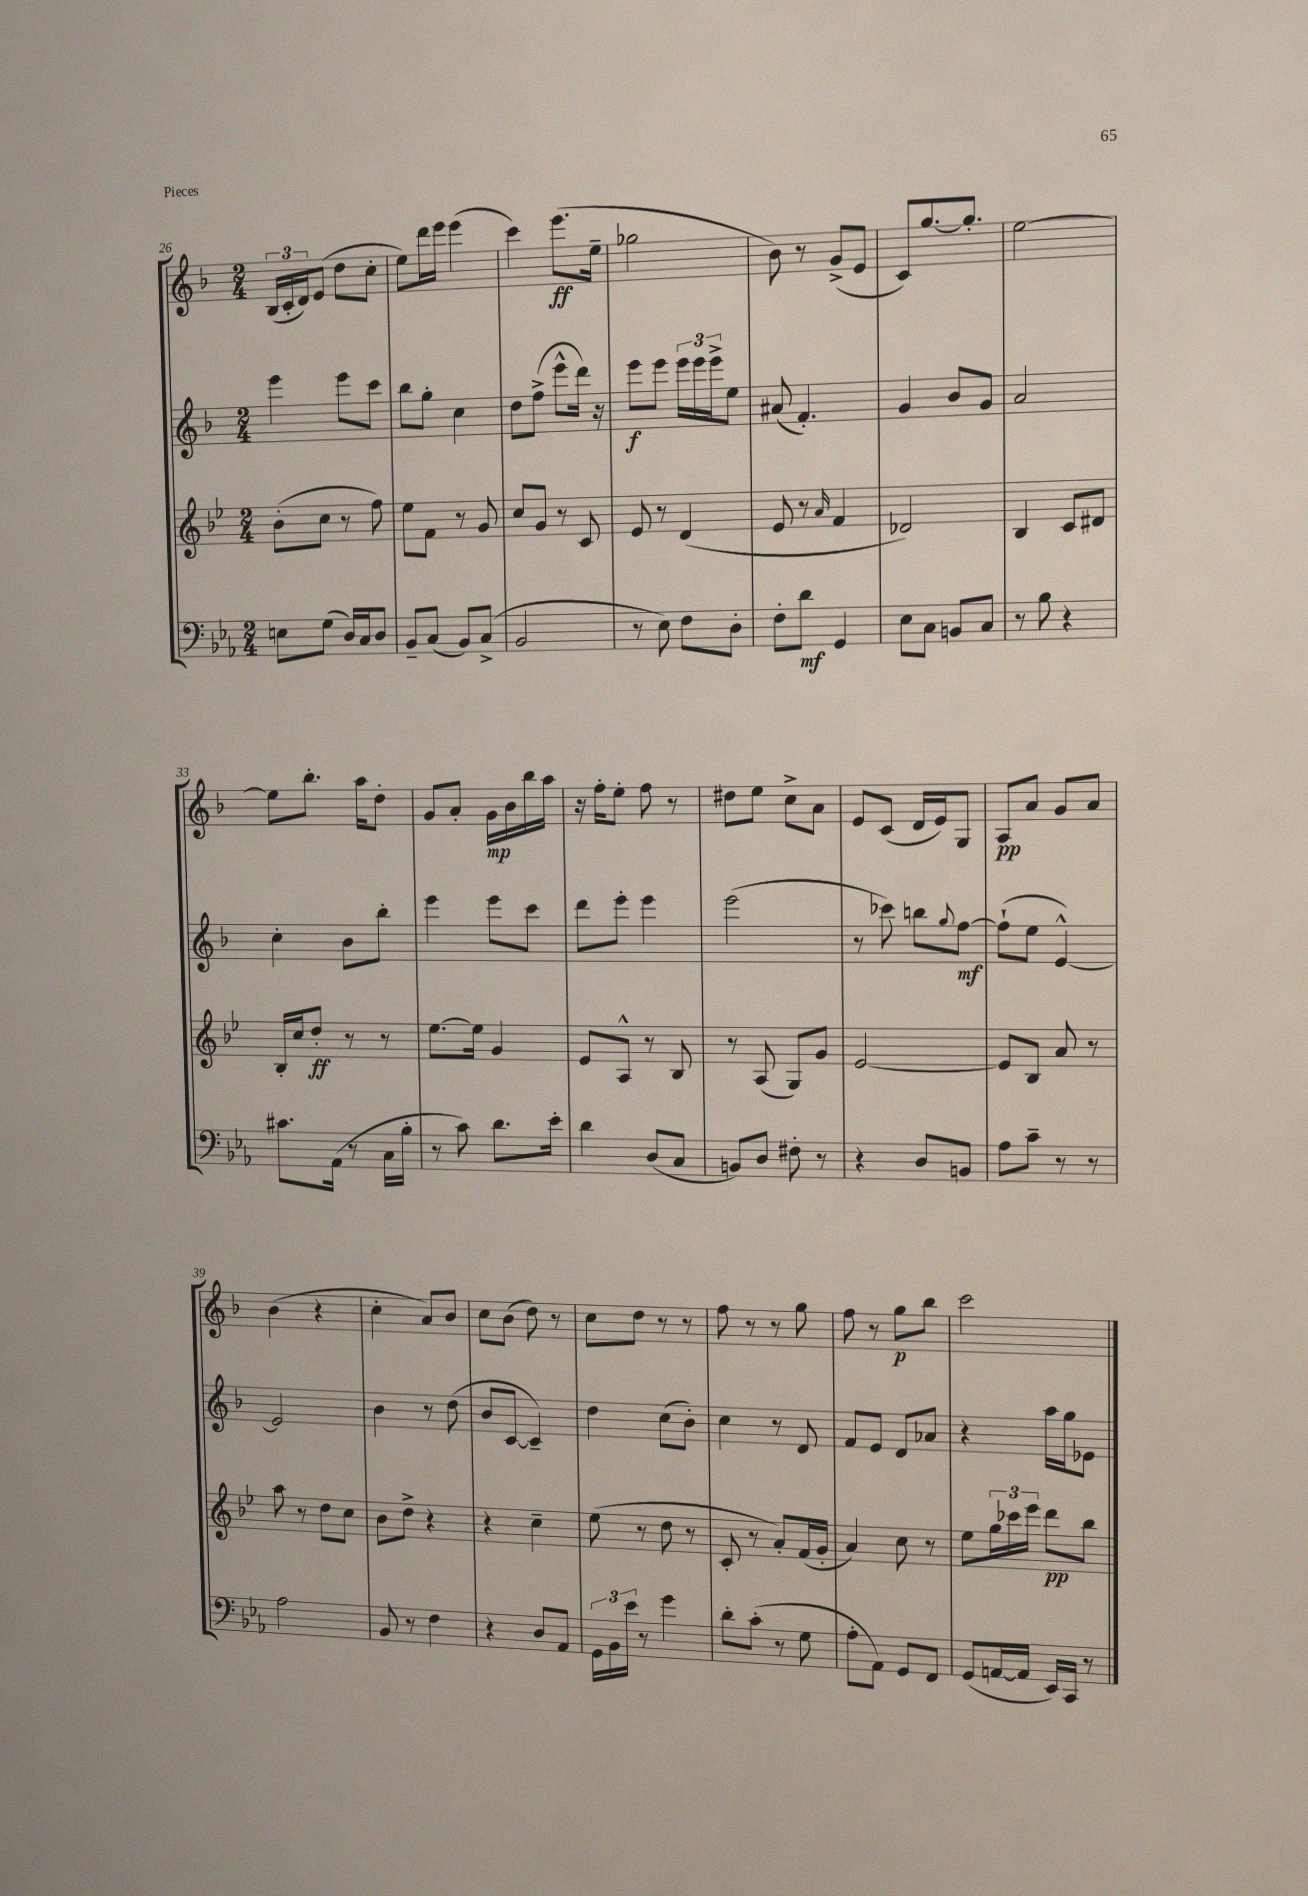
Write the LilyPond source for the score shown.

<<
\new StaffGroup <<
\new Staff = "s0" {
    \clef treble \key f \major \numericTimeSignature \time 2/4
    \tuplet 3/2 { bes16( c'16-. d'16) } e'8( d''8 c''8-. |
    e''8) d'''16 e'''16 e'''4( |
    c'''4) e'''8.\ff( e''16-- |
    ges''2 |
    bes'8) r8 g'8->( e'8 |
    c'8) g''8.~ g''8.-. |
    e''2~ |
    e''8 bes''8.-. a''16 d''8-. |
    g'8 a'8-. g'16\mp bes'16 bes''16 a''16 |
    r16 f''16-. e''8-. f''8 r8 |
    dis''8 e''8 c''8-> a'8 |
    e'8 c'8( d'16 e'16) g8 |
    a8\pp a'8 g'8 a'8 |
    bes'4( r4 |
    c''4-. a'8) bes'8 |
    c''8 bes'8( d''8) r8 |
    c''8 d''8 r8 r8 |
    f''8 r8 r8 g''8 |
    f''8 r8 g''8\p bes''8 |
    c'''2 \bar "|." |
}
\new Staff = "s1" {
    \clef treble \key f \major \numericTimeSignature \time 2/4
    e'''4 e'''8 c'''8 |
    bes''8 g''8-. c''4 |
    d''8 f''8->( e'''8-^ d'''16) r16 |
    e'''8\f e'''8 \tuplet 3/2 { e'''16 e'''16 e'''16-> } e''8 |
    ais'8( f'4.-.) |
    g'4 bes'8 g'8 |
    a'2 |
    c''4-. bes'8 bes''8-. |
    e'''4 e'''8 c'''8 |
    d'''8 e'''8-. e'''4 |
    e'''2( |
    r8 ces'''8) b''8 \appoggiatura { g''8 } f''8~\mf |
    f''8-!( e''8 e'4~-^) |
    e'2 |
    bes'4 r8 d''8( |
    bes'8 c'8~ c'4--) |
    d''4 c''8( bes'8-.) |
    c''4 r8 d'8 |
    f'8 e'8 d'8 aes'8 |
    r4 a''16 g''16 ees'8 \bar "|." |
}
\new Staff = "s2" {
    \clef treble \key bes \major \numericTimeSignature \time 2/4
    bes'8-.( c''8 r8 f''8) |
    ees''8 f'8 r8 g'8 |
    c''8 g'8 r8 c'8 |
    ees'8 r8 d'4( |
    ees'8 r8 \grace { a'16 } f'4 |
    des'2) |
    bes4 c'8 dis'8 |
    bes16-. c''16 d''8-.\ff r8 r8 |
    ees''8.~ ees''16 g'4 |
    ees'8 a8-^ r8 bes8 |
    r8 a8( g8) g'8 |
    ees'2~ |
    ees'8 bes8 a'8 r8 |
    a''8 r8 d''8 c''8 |
    bes'8 d''8-> r4 |
    r4 c''4-- |
    ees''8( r8 d''8 r8 |
    c'8-. r8 a'8-.) f'16( g'16-. |
    a'4) c''8 r8 |
    ees''8 \tuplet 3/2 { g''16 ces'''16 ees'''16 } d'''8\pp bes''8 \bar "|." |
}
\new Staff = "s3" {
    \clef bass \key ees \major \numericTimeSignature \time 2/4
    e8 g8( d16) c16 d8 |
    bes,8-- c8( bes,8) c8->( |
    bes,2 |
    r8 ees8) f8 d8-. |
    f8-. d'8\mf g,4 |
    ees8 c8 b,8 c8 |
    r8 bes8 r4 |
    cis'8. aes,16( r8 c16 bes16-. |
    r8 c'8) d'8. ees'16-. |
    d'4 d8( c8 |
    b,8) d8 fis8-. r8 |
    r4 d8 b,8 |
    aes8 c'8-- r8 r8 |
    aes2 |
    bes,8 r8 f4 |
    r4 d8 aes,8 |
    \tuplet 3/2 { g,16 bes,16 ees'16 } r8 g'4 |
    d'8-. c'8-.( r8 g8 |
    aes8-. aes,8) g,8 f,8 |
    g,8( a,16~ a,16 ees,16) c,16 r8 \bar "|." |
}
>>
>>
\layout { \context { \Score currentBarNumber = #26 } }
